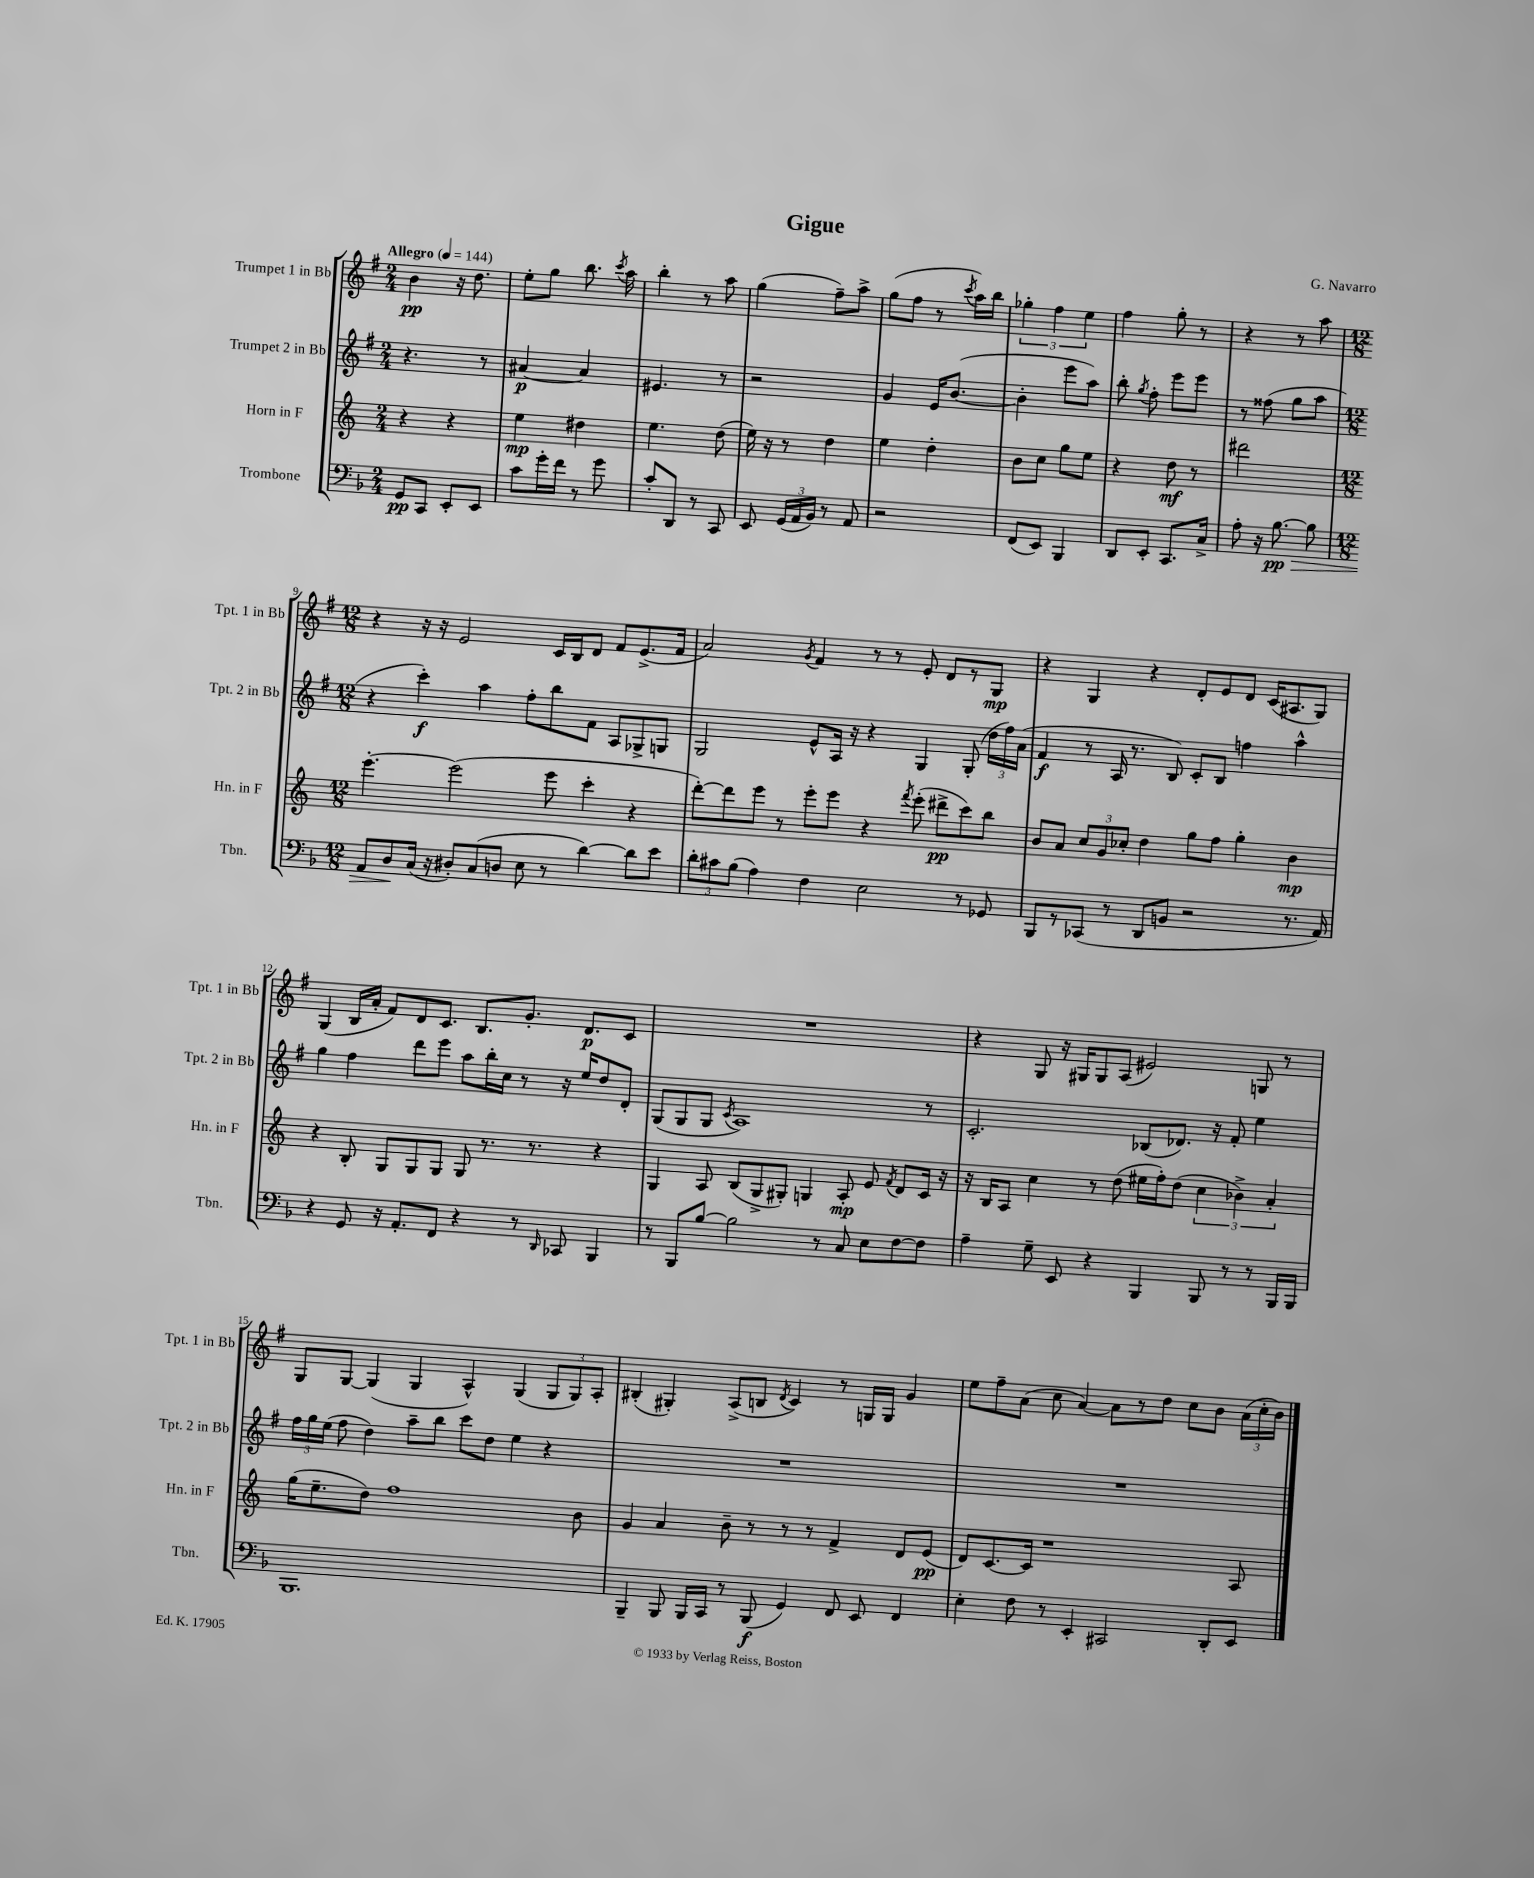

**kern	**kern	**kern	**kern
*staff4	*staff3	*staff2	*staff1
*clefF4	*clefG2	*clefG2	*clefG2
*k[b-]	*k[]	*k[f#]	*k[f#]
*M2/4	*M2/4	*M2/4	*M2/4
*MM144	*MM144	*MM144	*MM144
8GG/L	4r	4.r	4b\
8CC/J	.	.	.
8EE'/L	4r	.	16r
.	.	.	8.dd\
8EE/J	.	8r	.
=	=	=	=
8c\L	4ee\	[4a#/	8ee'\L
16g'\L	.	.	8gg\J
16f\JJ	.	.	.
8r	4dd#\	4a#/]	8.bb\
8g\	.	.	.
.	.	.	8qccc/
.	.	.	16aa\
=	=	=	=
8c'/L	4.ee\	4.e#/	4bb'\
8DD/J	.	.	.
8r	.	.	8r
8CC/	(8dd\	8r	8aa\
=	=	=	=
8EE/	16ee\)	2r	(4gg\
.	16r	.	.
(24GG/LL	8r	.	.
24AA/	.	.	.
24BB-/JJ)	.	.	.
8r	4dd\	.	8ff#~\L)
8AA/	.	.	8aa^\J
=	=	=	=
2r	4ee\	4g/	(8gg\L
.	.	.	8ff#\J
.	4dd'\	16e/LK	8r
.	.	([8.b/J	.
.	.	.	8qccc/
.	.	.	16aa\LL)
.	.	.	16bb\JJ
=	=	=	=
(8FF/L	8b\L	4b'\]	6gg-'\
8EE/J)	8cc\J	.	.
.	.	.	6ff#\
4BBB-/	8gg\L	8eee\L	.
.	.	.	6ee\
.	8ee\J	8aa\J)	.
=	=	=	=
8DD/L	4r	8bb'\	4ff#\
.	.	8qgg/	.
8EE'/J	.	8ff#'\	.
8.CC/L	8dd\	8eee\L	8gg'\
.	8r	8eee\J	8r
16C^/Jk	.	.	.
=	=	=	=
8A'\	2ddd#\	8r	4r
16r	.	(8ff##\	.
[8.B-\	.	.	.
.	.	8gg\L	8r
8B-\]	.	8aa\J	8aa\
=	=	=	=
*M12/8	*M12/8	*M12/8	*M12/8
8AA/L	[4.eee'\	4r	4r
8D/	.	.	.
(16C/Jk	.	4ccc'\)	16r
16r	.	.	16r
8D#'/L)	(2eee\]	.	2e/
(8C/	.	4aa\	.
8D/J	.	.	.
8E\	.	8ff#'\L	.
8r	8eee\	8bb\	16c/LL
.	.	.	16B/J
[4d\)	4ccc'\	8f#\J	8d/J
.	.	8A/L	8f#/L
8d\]L	4r	8G-^/	(8.e^/
8e\J	.	8G/J	.
.	.	.	16f#/Jk
=	=	=	=
12d'\L	[8ddd'\L)	2G/	2a/)
12c#\	.	.	.
.	8ddd\]	.	.
(12B-\J	.	.	.
4A\)	8eee\J	.	.
.	8r	.	.
.	.	.	8qg/
4F\	8eee'\L	8e^^/L	4f#/
.	8eee\J	16A/Jk	.
.	.	16r	.
2E\	4r	4r	8r
.	.	.	8r
.	8qfff/	.	.
.	(8eee'\	4G/	8e'/
.	8ddd#^\L	.	8d/L
8r	8ccc\)	(8G'/	8r
8GG-/	8bb\J	24dd\LL	8G/J
.	.	24ff#\)	.
.	.	(24a\JJ	.
=	=	=	=
8BBB-/L	8b/L	4f#/	4r
8r	8a/J	.	.
(8CC-/J	12cc/L	8r	4G/
.	12g/	.	.
8r	.	16A/	.
.	12cc-'/J	.	.
.	.	8.r	.
8DD/L	4dd\	.	4r
8BB/J	.	8B/)	.
2r	8gg\L	8c'/L	8d'/L
.	8ff\J	8B/J	8e/
.	4gg'\	4ff\	8d/J
.	.	.	(16c/LK
.	.	.	8.A#/
8.r	4b\	4aa^^\	.
.	.	.	8G/J)
16AA/)	.	.	.
=	=	=	=
4r	4r	4gg\	(4G/
8GG/	8B'/	4ff#\	16B/LL
.	.	.	16a'/JJ
16r	8G/L	.	8f#/L)
8.AA'/L	.	.	.
.	8G/	8ddd\L	8d/
8FF/J	8G/J	8eee\J	8.c/J
4r	8G/	8aa\L	.
.	.	.	8.B/L
.	8.r	16bb'\L	.
.	.	16cc\JJ	.
8r	.	8r	8.g'/J
.	8.r	.	.
16qqDD/	.	.	.
8CC-/	.	16r	.
.	.	16ee/LK	8.d/L
4BBB-/	4r	8dd/	.
.	.	8d'/J	8c/J
=	=	=	=
8r	4G/	(8G/L	1.r
8BBB-/L	.	8G/	.
[8B-/J	8A/	8G/J	.
.	.	8qc/	.
2B-\]	(8B/L	1A)	.
.	8G^/	.	.
.	8G#'/J)	.	.
.	4G/	.	.
8r	.	.	.
8C/	8A'/	.	.
8E\L	8e/	.	.
.	8qf/	.	.
[8F\	8d/L	.	.
8F\]J	16c/Jk	8r	.
.	16r	.	.
=	=	=	=
4A~\	16r	2.c'/	4r
.	16B/LK	.	.
.	8A/J	.	.
8G~\	4cc\	.	8G/
8EE/	.	.	16r
.	.	.	16G#/LK
4r	8r	.	8G#/
.	(8dd\	.	(8A/J
4BBB-/	16ee#\LL	(8B-/L	2e#/)
.	16ff'\J)	.	.
.	(8dd\J	8.d-/J)	.
8BBB-/	6cc\	.	.
.	.	16r	.
8r	.	8f#'/	.
.	6b-^\)	.	.
8r	.	4ee\	8G/
.	6a'/	.	.
16BBB-/LL	.	.	8r
16BBB-/JJ	.	.	.
=	=	=	=
1.BBB-	(16gg\LK	24ff#\LL	8G/L
.	.	24gg\	.
.	8.ee~\	.	.
.	.	(24ee\JJ	.
.	.	8ff#\	[8G/J
.	8dd\J)	4dd\)	(4G/]
.	1ff	.	.
.	.	8aa~\L	4G/
.	.	8bb\J	.
.	.	8ccc\L	4A^^/)
.	.	8dd\J	.
.	.	4ee\	(4G/
.	.	4r	12G/L
.	.	.	12G/)
.	8b\	.	.
.	.	.	12A'/J
=	=	=	=
4BBB-~/	4g/	1.r	(4B#'/
8BBB-/	4a/	.	4G#'/)
16BBB-/LL	.	.	.
16CC/JJ	.	.	.
8r	8b~\	.	(8A^/L
(8BBB-/	8r	.	8B/J
.	.	.	8qd/
4GG/)	8r	.	4c/)
.	8r	.	.
8FF/	4f^/	.	8r
8EE/	.	.	16G/LL
.	.	.	16G/JJ
4FF/	8d/L	.	4g/
.	(8e/J	.	.
=	=	=	=
4E'\	8d/L)	1.r	8ee\L
.	[8.c/	.	8ff#~\
8F\	.	.	(8a\J
.	16c/]Jk	.	.
8r	1r	.	8cc\
4EE'/	.	.	[4a/)
2CC#/	.	.	8a\]L
.	.	.	8r
.	.	.	8dd\J
.	.	.	8cc\L
8DD'/L	.	.	8b\J
8EE/J	8A/	.	(24a\LL
.	.	.	24cc'\
.	.	.	24b\JJ)
==	==	==	==
*-	*-	*-	*-
